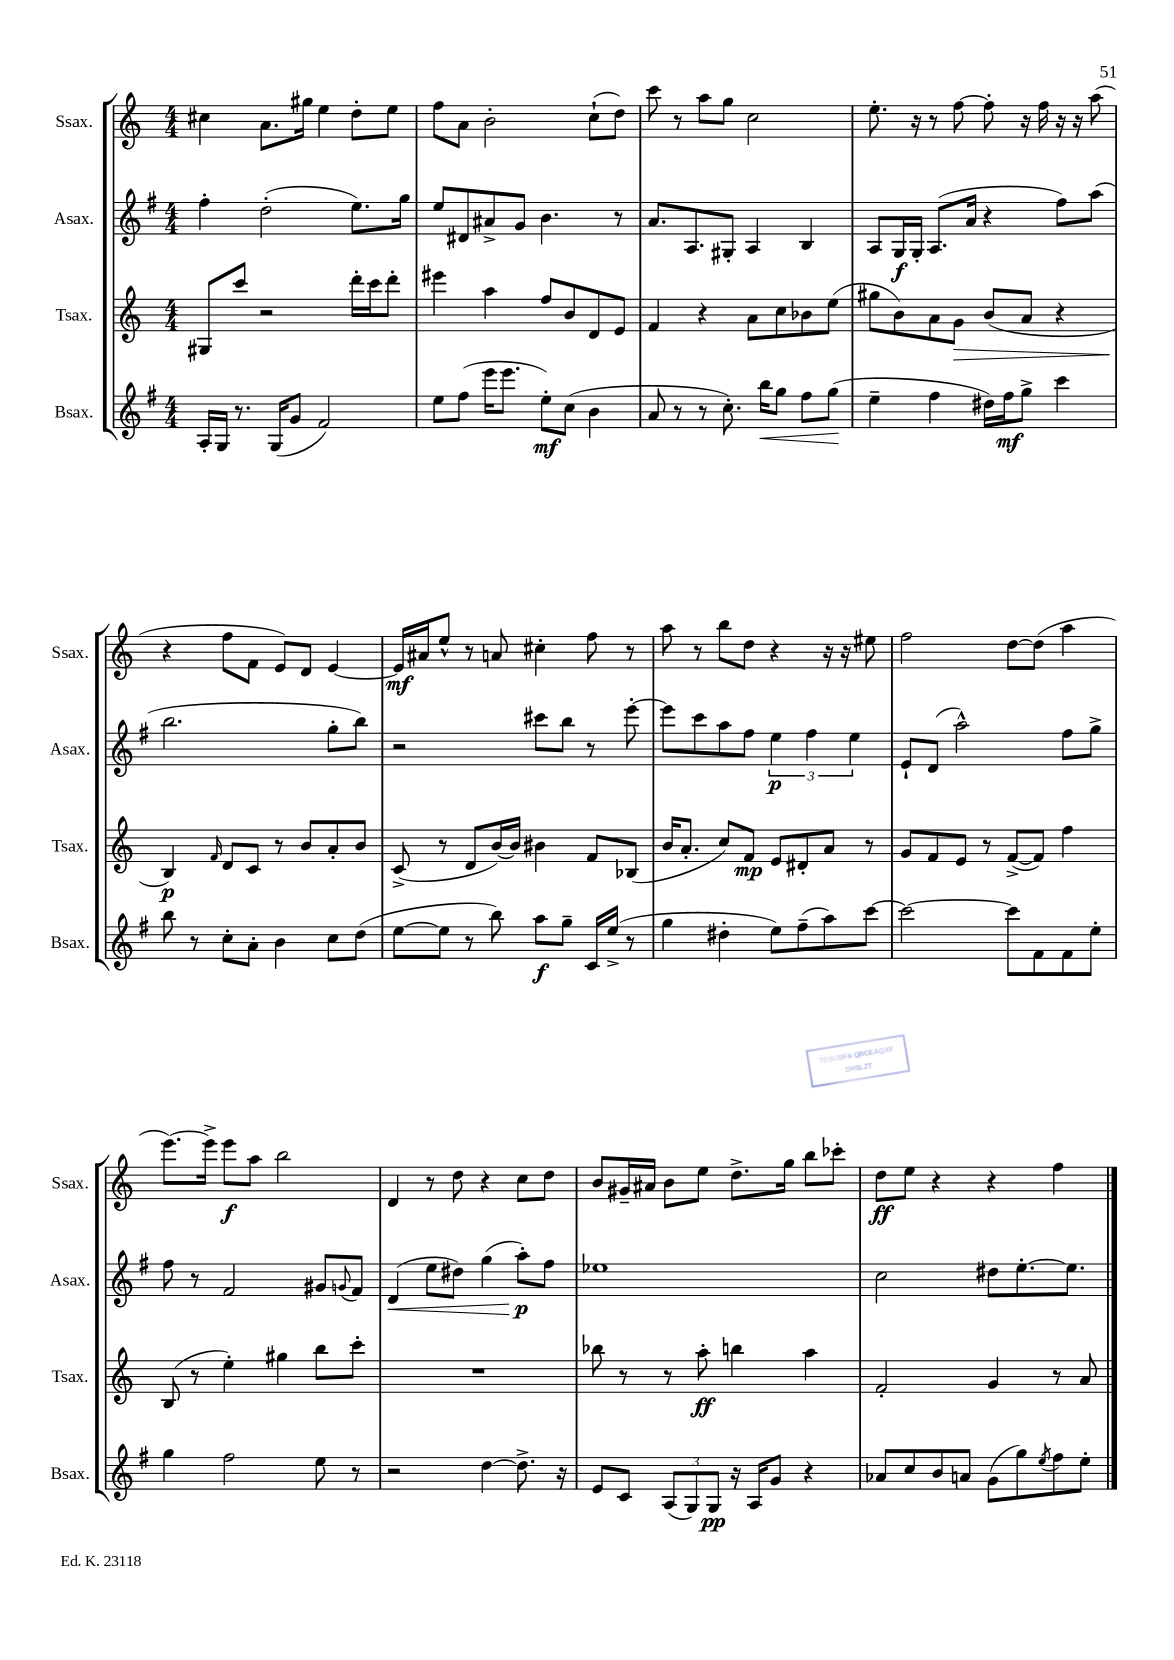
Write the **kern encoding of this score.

**kern	**kern	**kern	**kern
*staff4	*staff3	*staff2	*staff1
*clefG2	*clefG2	*clefG2	*clefG2
*k[f#]	*k[]	*k[f#]	*k[]
*M4/4	*M4/4	*M4/4	*M4/4
16A'	8G#	4ff#'	4cc#
16G	.	.	.
8.r	8ccc	.	.
.	2r	(2dd'	8.a
(16G	.	.	.
8g	.	.	.
.	.	.	16gg#
2f#)	.	.	4ee
.	16ddd'	8.ee)	8dd'
.	16ccc	.	.
.	8ddd'	.	8ee
.	.	16gg	.
=	=	=	=
8ee	4eee#	8ee	8ff
(8ff#	.	8d#	8a
16eee	4aa	8a#^	2b'
8.eee	.	.	.
.	.	8g	.
8ee')	8ff	4.b	.
(8cc	8b	.	.
4b	8d	.	(8cc`
.	8e	8r	8dd)
=	=	=	=
8a	4f	8.a	8ccc
8r	.	.	8r
.	.	8.A	.
8r	4r	.	8aa
8.cc')	.	8G#'	8gg
.	8a	4A	2cc
16bb	.	.	.
8gg	8cc	.	.
8ff#	8b-	4B	.
(8gg	(8ee	.	.
=	=	=	=
4ee~	8gg#	8A	8.ee'
.	8b)	16G	.
.	.	16G'	16r
4ff#	8a	(8.A	8r
.	8g	.	[8ff
.	.	16a	.
16dd#)	(8b	4r	8ff']
16ff#	.	.	.
8gg^	8a	.	16r
.	.	.	16ff
4ccc	4r	8ff#)	16r
.	.	.	16r
.	.	(8aa	(8aa
=	=	=	=
8bb	4B)	2.bb	4r
8r	.	.	.
.	16qqf	.	.
8cc'	8d	.	8ff
8a'	8c	.	8f
4b	8r	.	8e)
.	8b	.	8d
8cc	8a'	8gg'	[4e
(8dd	8b	8bb)	.
=	=	=	=
[8ee	(8c^	2r	16e]
.	.	.	16a#
8ee]	8r	.	8ee^^
8r	8d	.	8r
8bb)	[16b)	.	8a
.	16b]	.	.
8aa	4b#	8ccc#	4cc#'
8gg~	.	8bb	.
16c	8f	8r	8ff
(16ee^	.	.	.
8r	(8B-	[8eee'	8r
=	=	=	=
4gg	16b	8eee]	8aa
.	8.a'	.	.
.	.	8ccc	8r
4dd#'	8cc)	8aa	8bb
.	8f	8ff#	8dd
8ee)	8e	6ee	4r
(8ff#~	8d#'	.	.
.	.	6ff#	.
8aa)	8a	.	16r
.	.	.	16r
.	.	6ee	.
[8ccc	8r	.	8ee#
=	=	=	=
2ccc_	8g	8e`	2ff
.	8f	(8d	.
.	8e	2aa^^)	.
.	8r	.	.
8ccc]	([8f^	.	[8dd
8f#	8f])	.	(8dd]
8f#	4ff	8ff#	4aa
8ee'	.	8gg^	.
=	=	=	=
4gg	(8B	8ff#	[8.eee)
.	8r	8r	.
.	.	.	16eee^]
2ff#	4ee')	2f#	8eee
.	.	.	8aa
.	4gg#	.	2bb
8ee	8bb	8g#	.
.	.	8qqg	.
8r	8ccc'	8f#	.
=	=	=	=
2r	1r	(4d	4d
.	.	8ee	8r
.	.	8dd#)	8dd
[4dd	.	(4gg	4r
8.dd^]	.	8aa')	8cc
.	.	8ff#	8dd
16r	.	.	.
=	=	=	=
8e	8bb-	1ee-	8b
8c	8r	.	16g#~
.	.	.	16a#
(12A	8r	.	8b
12G)	.	.	.
.	8aa'	.	8ee
12G	.	.	.
16r	4bb	.	8.dd^
16A	.	.	.
8g	.	.	.
.	.	.	16gg
4r	4aa	.	8bb
.	.	.	8ccc-'
=	=	=	=
8a-	2f'	2cc	8dd
8cc	.	.	8ee
8b	.	.	4r
8a	.	.	.
(8g	4g	8dd#	4r
8gg)	.	[8.ee'	.
8qee	.	.	.
8ff#	8r	.	4ff
.	.	8.ee]	.
8ee'	8a	.	.
==	==	==	==
*-	*-	*-	*-
